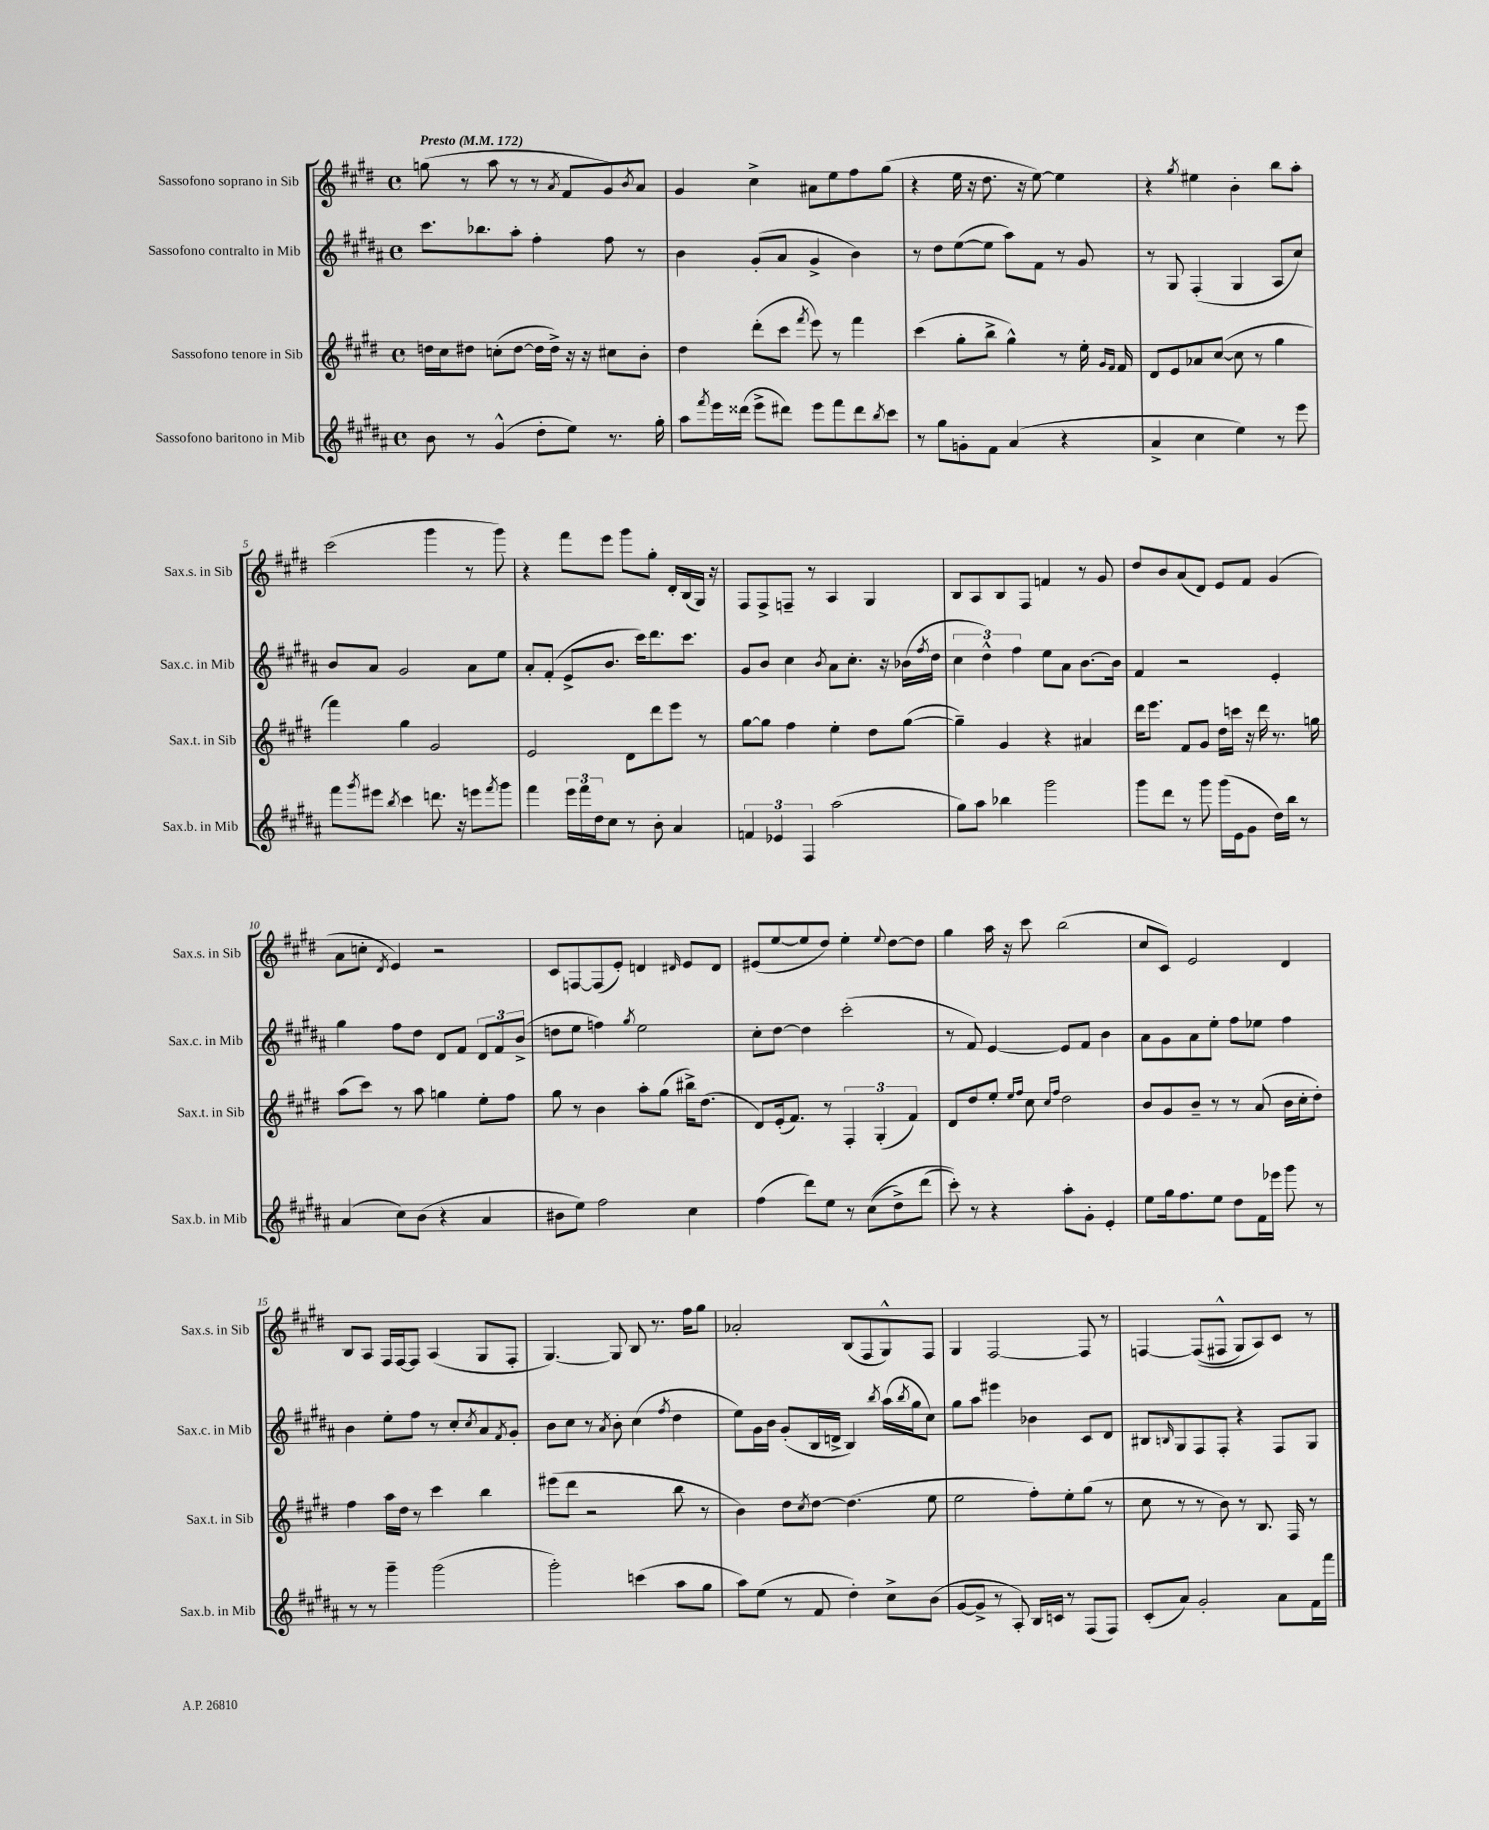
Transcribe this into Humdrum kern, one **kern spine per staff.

**kern	**kern	**kern	**kern
*staff4	*staff3	*staff2	*staff1
*clefG2	*clefG2	*clefG2	*clefG2
*k[f#c#g#d#a#]	*k[f#c#g#d#]	*k[f#c#g#d#a#]	*k[f#c#g#d#]
*M4/4	*M4/4	*M4/4	*M4/4
*met(c)	*met(c)	*met(c)	*met(c)
*MM172	*MM172	*MM172	*MM172
8b\	16dd\LL	8.ccc#\L	(8gg\
.	16cc#\J	.	.
8r	8dd#\J	.	8r
.	.	8.bb-\	.
(4g#^^/	(8cc'\L	.	8aa\
.	[8dd#\J	8aa#'\J	8r
8dd#'\L	16dd#\]LL	4ff#'\	8r
.	16dd#^\JJ)	.	.
.	.	.	8qa/
8ee\J)	16r	.	8f#/L
.	16r	.	.
8.r	8cc#\L	8ff#\	8g#/)
.	.	.	8qb/
.	8b'\J	8r	8a/J
16gg#'\	.	.	.
=	=	=	=
8aa#\L	4dd#\	4b\	4g#/
8qfff#/	.	.	.
16eee\L	.	.	.
(16ddd##\JJ	.	.	.
8eee^\L	(8ddd#'\L	(8g#'/L	4cc#^\
8ddd#\J)	8ccc#\J	8a#/J	.
.	8qfff#/	.	.
8eee\L	8eee\)	4g#^/	8a#\L
8fff#\	8r	.	8ee\
8ddd#\	4fff#\	4b\)	8ff#\
8qbb/	.	.	.
8ccc#\J	.	.	(8gg#\J
=	=	=	=
8r	(4ccc#\	8r	4r
8gg#\L	.	8dd#\L	.
8g'\	8gg#'\L	([8ee\	16ee\
.	.	.	16r
8f#\J	8bb^\J	8ee\]J	8.dd#\
(4a#/	4gg#^^\)	8aa#\L)	.
.	.	.	16r
.	.	8f#\J	[8ee\)
4r	8r	8r	4ee\]
.	16ee'\	8g#/	.
.	16qqg#/LL	.	.
.	16qqf#/JJ	.	.
.	16f#/	.	.
=	=	=	=
4a#^/	8d#/L	8r	4r
.	8e/	8G#/	.
.	.	.	8qgg#/
4cc#\	8a-/	(4F#'/	4ee#\
.	([8cc#/J	.	.
4ee\)	8cc#\]	4G#/	4b'\
.	8r	.	.
8r	4gg#\	8A#/L	8bb\L
8eee\	.	8cc#/J)	8aa'\J
=	=	=	=
8fff#\L	4fff#\)	8b/L	(2ccc#\
8qggg#/	.	.	.
8eee#\J	.	8a#/J	.
8qbb/	.	.	.
4ccc#\	4gg#\	2g#/	.
8.ddd\	2g#/	.	4ggg#\
16r	.	.	.
8eee\L	.	8a#\L	8r
8qfff#/	.	.	.
8ggg#\J	.	8ee\J	8ggg#\)
=	=	=	=
4fff#\	2e/	8a#'/L	4r
.	.	(8f#'/J	.
24eee\LL	.	8e^/L	8fff#\L
24fff#\	.	.	.
24dd#\J	.	.	.
8cc#\J	.	8.b/J	8eee\J
8r	8d#\L	.	8ggg#\L
.	.	16ccc#\LK)	.
8b'\	8ddd#\	8.ddd#\	8gg#'\J
4a#/	8eee\J	.	16d#'/LL
.	.	8.ccc#\J	(16B/
.	8r	.	16G#/JJ)
.	.	.	16r
=	=	=	=
6f/	[8gg#\L	8g#/L	8F#/L
.	8gg#\]J	8b/J	8F#^/
6e-/	.	.	.
.	4ff#\	4cc#\	8F~/J
6F#/	.	.	.
.	.	.	8r
.	.	8qb/	.
(2aa#\	4ee'\	8a#\L	4A/
.	.	8.cc#'\J	.
.	8dd#\L	.	4G#/
.	.	16r	.
.	([8gg#\J	(16b-\LL	.
.	.	8qff#/	.
.	.	16dd#\JJ	.
=	=	=	=
8gg#\L)	4gg#~\])	6cc#\	8B/L
8aa#\J	.	.	8A/
.	.	6dd#^^\)	.
4bb-\	4g#/	.	8B/
.	.	6ff#\	.
.	.	.	8F#/J
2ggg#\	4r	8ee\L	4f/
.	.	8a#\J	.
.	4a#/	[8.b\L	8r
.	.	.	8g#/
.	.	16b\]Jk	.
=	=	=	=
8ggg#\L	16ddd#\LK	4f#/	8dd#/L
.	8.eee\J	.	.
8ddd#\J	.	.	8b/
8r	8f#/L	2r	(8a/
8ggg#\	8g#/J	.	8d#/J)
(16ggg#\LL	16dd#\LL	.	8e/L
16e\J	16ccc\JJ	.	.
8g#\J	16r	.	8f#/J
.	16ddd#\	.	.
16dd#\LL)	8.r	4e'/	(4g#/
16bb\JJ	.	.	.
8r	.	.	.
.	16gg\	.	.
=	=	=	=
(4a#/	(8aa\L	4gg#\	8a\L
.	8ccc#\J)	.	8cc'\J
.	.	.	8qd#/
8cc#\L)	8r	8ff#\L	4e/)
(8b\J	8aa\	8dd#\J	.
4r	4gg\	8d#/L	2r
.	.	8f#/J	.
4a#/	8ee'\L	12d#/L	.
.	.	12f#/	.
.	8ff#\J	.	.
.	.	(12b^/J	.
=	=	=	=
8b#\L	8gg#\	8dd\L	8c#/L
8ee\J)	8r	8ee\J	[8F/
2ff#\	4b\	4ff\)	(8F/]
.	.	.	8e'/J)
.	.	8qgg#/	.
.	8aa'\L	2ee\	4d/
.	(8gg#\J	.	.
.	.	.	16qqd#/
4cc#\	16bb#^\LK)	.	8e/L
.	(8.dd#\J	.	.
.	.	.	8d#/J
=	=	=	=
(4ff#\	8d#/L)	8cc#'\L	(8e#/L
.	(16e'/k	[8dd#\J	[8ee/
.	8.f#/J)	.	.
8ddd#\L)	.	4dd#\]	8ee/]
8ee\J	8r	.	8dd#/J)
8r	6F#'/	(2ccc#'\	4ee'\
&((8cc#\L	.	.	.
.	(6G#'/	.	.
.	.	.	8qqee/
8dd#^\)	.	.	[8dd#\L
.	6f#/)	.	.
(8ddd#\J	.	.	8dd#\]J
=	=	=	=
8ccc#'\)&)	8d#/L	8r	4gg#\
8r	8dd#/	8f#/)	.
4r	8ee'/J	[4e/	16aa\
.	.	.	16r
.	16qqee/LL	.	.
.	16qqff#/JJ	.	.
.	8cc#\	.	8ccc#\
.	16qqcc#/LL	.	.
.	16qqff#/JJ	.	.
8aa#'\L	2dd#\	8e/]L	(2bb\
8g#'\J	.	8f#/J	.
4e'/	.	4b\	.
=	=	=	=
8ee\L	8b/L	8a#\L	8cc#/L
16gg#\k	8g#/	8g#\	8c#/J)
8.ff#\	.	.	.
.	8b~/J	8a#\	2e/
8ee\J	8r	8ee'\J	.
8dd#\L	8r	8ff#\L	.
16f#\L	(8a/	8ee-\J	.
16eee-\JJ	.	.	.
8ggg#\	16b\LL	4ff#\	4d#/
.	16cc#'\J	.	.
8r	8dd#'\J)	.	.
=	=	=	=
8r	4ff#\	4b\	8B/L
8r	.	.	8A/J
4ggg#~\	16aa\LL	8ee'\L	16F#/LL
.	16dd#\JJ	.	[16F#/J
.	8r	8ff#\J	8F#/]J
(2ggg#\	4ccc#\	8r	(4A/
.	.	8cc#'/L	.
.	.	8qcc#/	.
.	4bb\	8a#/	8G#/L
.	.	8qf#/	.
.	.	8g#'/J	8F#'/J
=	=	=	=
2ggg#'\)	(8eee#\L	8b\L	[4.G#/)
.	8ddd#\J	8cc#\J	.
.	2r	8r	.
.	.	8qa#/	.
.	.	8b'\	8G#/]
(4ccc\	.	(4cc#\	8B/
.	.	.	8.r
.	.	8qff#/	.
8aa#\L	8bb\	4dd#\	.
.	.	.	16ff#\LK
8gg#\J	8r	.	8gg#\J
=	=	=	=
8aa#\L)	4b\)	8ee\L)	2a-'/
(8ee\J	.	16g#\L	.
.	.	16b\JJ	.
8r	8dd#\L	(8g#'/L	.
.	8qcc#/	.	.
8f#/	[8dd#\J	16B/L	.
.	.	16d^/JJ	.
4dd#'\)	(4.dd#\]	4B/)	(8B/L
.	.	.	8F#/
.	.	8qbb/	.
8cc#^\L	.	(16aa#\LL	8G#^^/)
.	.	8qbb/	.
.	.	16gg#\J	.
(8b\J	8ee\	8cc#\J)	8F#/J
=	=	=	=
[8g#/L	2ee\	8gg#\L	4G#/
8g#^/]J	.	8aa#\J	.
8r	.	4eee#\	[2F#/
8A#'/)	.	.	.
16B/LL	8ff#'\L)	4b-\	.
16c/JJ	.	.	.
8r	8ee'\	.	.
(8F#/L	(8gg#\J	8c#/L	8F#/]
8F#/J)	8r	8d#/J	8r
=	=	=	=
(8c#'/L	8cc#\	8B#/L	[4F/
.	.	16qqB/	.
8a#/J)	8r	8G#/	.
2g#'/	8r	8F#/	&((8F/]L
.	8b\)	8F#'/J	8F#^^/J
.	8r	4r	8G#/L)
.	8.B/	.	8A/&)
8a#\L	.	8F#/L	8c#/J
.	16F#/	.	.
16f#\L	8r	8G#/J	8r
16fff#\JJ	.	.	.
==	==	==	==
*-	*-	*-	*-
